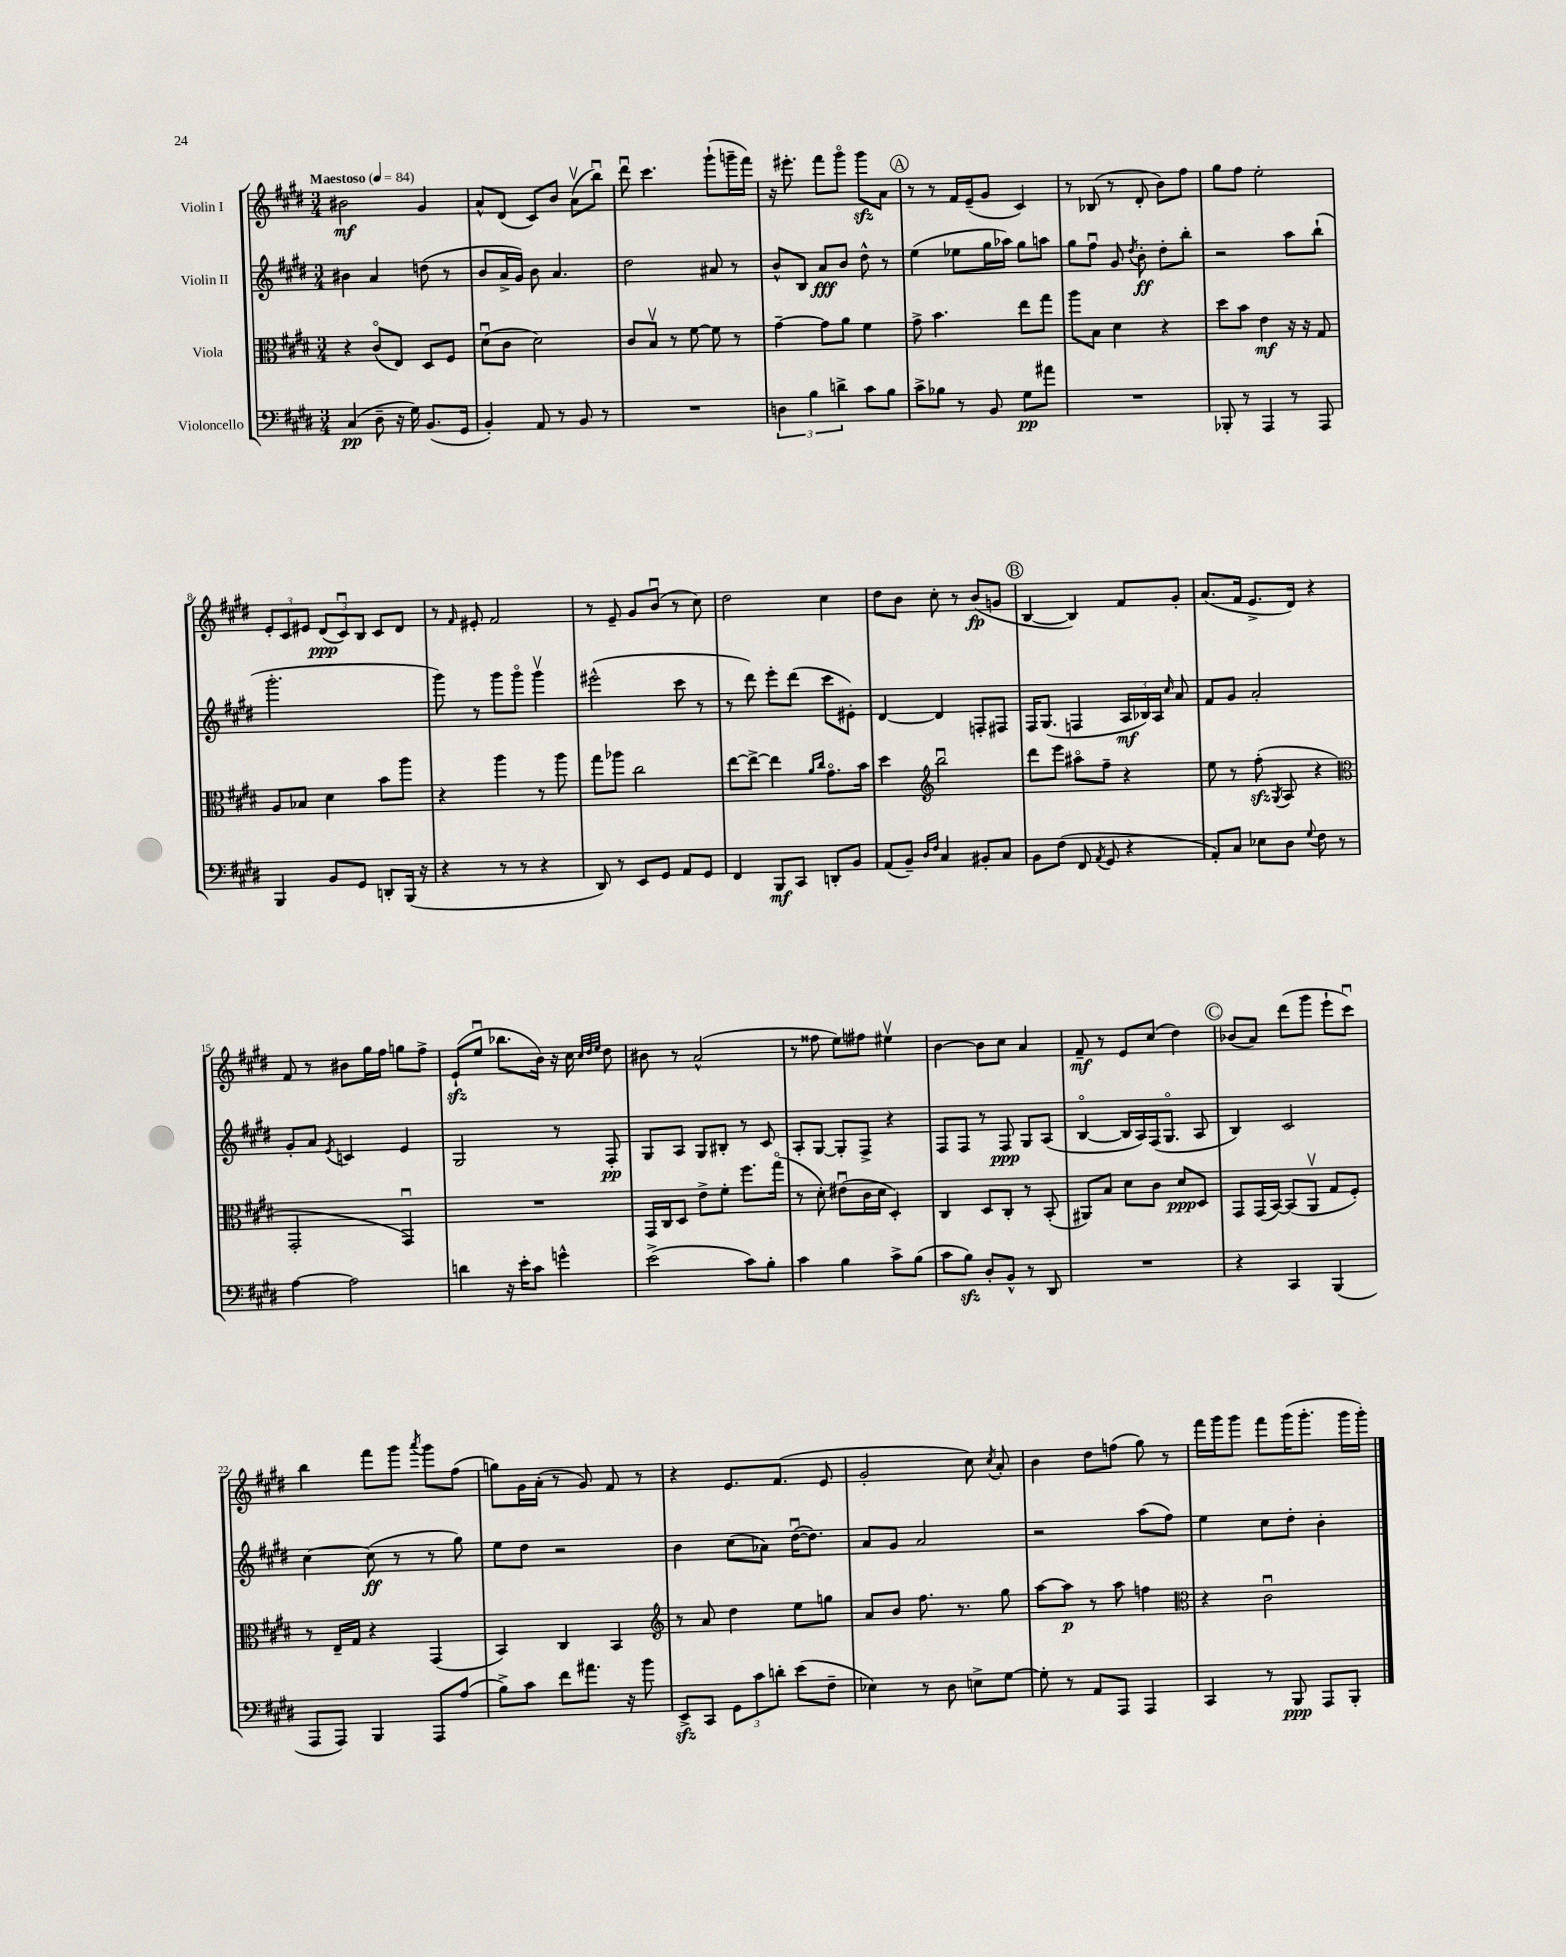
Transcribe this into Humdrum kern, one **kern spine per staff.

**kern	**kern	**kern	**kern
*staff4	*staff3	*staff2	*staff1
*clefF4	*clefC3	*clefG2	*clefG2
*k[f#c#g#d#]	*k[f#c#g#d#]	*k[f#c#g#d#]	*k[f#c#g#d#]
*M3/4	*M3/4	*M3/4	*M3/4
*MM84	*MM84	*MM84	*MM84
(4C#/	4r	4b#\	2b#\
8D#~\	(8c#o/L	4a/	.
16r	8E/J)	.	.
16G#\)	.	.	.
(8.BB/L	8D#/L	(8dd\	4g#/
.	8F#/J	8r	.
16GG#/Jk	.	.	.
=	=	=	=
4BB'/)	(8d#u\L	8b/L	8a^^/L
.	8c#\J	16a^/L	(8d#/J
.	.	16g#/JJ)	.
8AA/	2d#\)	8b\	8c#/L)
8r	.	4.a/	8b/J
8BB/	.	.	(8av\L
8r	.	.	8bbu\J)
=	=	=	=
2.r	8c#/L	2dd#\	8ddd#u\
.	8Bv/J	.	4.ccc#\
.	8r	.	.
.	[8f#\	.	.
.	8f#\]	8a#/	(8ggg#`\L
.	8r	8r	16ggg~\L
.	.	.	16fff#\JJ)
=	=	=	=
6D\	[4g#~\	8b^^/L	16r
.	.	.	8.eee#'\
.	.	8B/J	.
6B\	.	.	.
.	8g#\]L	8a/L	8fff#\L
6d^\	.	.	.
.	8a\J	8b/J	8ggg#o\J
8c#\L	4f#\	8dd#^^\	8ggg#\L
8B\J	.	8r	8a\J
=	=	=	=
8c#^\L	8g#^\	(4ee\	8r
8B-\J	4.b\	.	8r
8r	.	8ee-\L	16f#/LL
.	.	.	(16e~/J
8BB/	.	16gg#\L	8g#/J
.	.	16aa-\JJ)	.
8G#\L	8ee\L	8gg#\L	4c#/)
8a#\J	8gg#\J	8aa\J	.
=	=	=	=
2.r	8aa\L	8gg#\L	8r
.	8B\J	8ff#u\J	(8B-/
.	4d#\	8g#/	8r
.	.	8qdd#/	.
.	.	8b'\	8d#'/
.	4r	8dd#'\L	8b\L)
.	.	8bb'\J	8ff#\J
=	=	=	=
8BBB-'/	8dd#\L	2r	8gg#\L
8r	8b\J	.	8ff#\J
4AAA/	4e\	.	2ee'\
8r	16r	8aa\L	.
.	16r	.	.
8AAA/	8G#/	(8bb`\J	.
=	=	=	=
4BBB/	8A/L	2.ggg#'\	12e'/L
.	.	.	12c#/
.	8B-/J	.	.
.	.	.	12e#/J
8BB/L	4d#\	.	(12d#/L
.	.	.	12c#u/)
8GG#/J	.	.	.
.	.	.	12B/J
8DD'/L	8b\L	.	8c#/L
(16BBB/Jk	8aa\J	.	8d#/J
16r	.	.	.
=	=	=	=
4r	4r	8ggg#\)	8r
.	.	.	16qqf#/
.	.	8r	8e#'/
8r	4aa\	8ggg#\L	2f#/
8r	.	8ggg#o\J	.
4r	8r	4ggg#v\	.
.	8aa\	.	.
=	=	=	=
8DD#/)	8gg#\L	(2eee#^^\	8r
8r	8aa-\J	.	8e~/
8EE/L	2cc#\	.	8g#/L
8GG#/J	.	.	(8bu/J
8AA/L	.	8ccc#\	8r
8GG#/J	.	8r	8cc#\)
=	=	=	=
4FF#/	[8ee\L	8r	2dd#\
.	8ee^\_J	8ddd#\)	.
8BBB/L	4ee\]	8eee'\L	.
8CC#/J	.	(8ddd#\J	.
.	16qqa/LL	.	.
.	16qqcc#/JJ	.	.
8DD'/L	8.g#o\L	8ccc#\L	4cc#\
8BB/J	.	8e#'\J)	.
.	16b\Jk	.	.
=	=	=	=
(8AA/L	4dd#\	[4d#/	8dd#\L
8BB~/J)	.	.	8b\J
*	*clefG2	*	*
16qqD#/LL	.	.	.
16qqF#/JJ	.	.	.
4C#/	2bbu\	4d#/]	8cc#'\
.	.	.	8r
8BB#'/L	.	8F'/L	(8b/L
8C#/J	.	8F#/J	8g/J
=	=	=	=
8BB\L	8ddd#\L	16F#/LK	[4B/
.	.	(8.G#/J	.
(8F#\J	8eee\J	.	.
8FF#/	8aa#o\L	4F/	4B/])
8qAA/	.	.	.
8GG#/	8ff#~\J	.	.
4r	4r	24A/LL	8f#/L
.	.	24B-/)	.
.	.	24A/JJ	.
.	.	16qqcc#/	.
.	.	8a/	8g#'/J
=	=	=	=
8AA'/L)	8ee\	8f#/L	(8.a/L
8C#/J	8r	8g#/J	.
.	.	.	16f#/Jk
8E-\L	(8ff#'\	2a'/	8.e^/L
.	8qG#/	.	.
8D#\J	8A/	.	.
.	.	.	16d#/Jk)
8qqG#/	.	.	.
8F#\	4r	.	4r
8r	.	.	.
=	=	=	=
*	*clefC3	*	*
[4A\	2GG#'/	8g#'/L	8f#/
.	.	8a/J	8r
.	.	8qe/	.
2A\]	.	4c/	8b#\L
.	.	.	16gg#\L
.	.	.	16ff#\JJ
.	4GG#u/)	4e/	8gg\L
.	.	.	8ff#^\J
=	=	=	=
4d\	2.r	2G#/	(8e`/L
.	.	.	8eeu/J
16r	.	.	8.bb-\L
16e'\LK	.	.	.
8c#\J	.	.	.
.	.	.	16b\Jk)
4g^^\	.	8r	16r
.	.	.	16cc#\
.	.	.	32qqcc#/LLL
.	.	.	32qqdd#/
.	.	.	32qqee/JJJ
.	.	8F#'/	8dd#\
=	=	=	=
(2e^\	16GG#/LL	8G#/L	8b#\
.	16C#/J	.	.
.	8D#/J	8A/J	8r
.	8e^\L	8G#/L	(2a^^/
.	8f#'\J	8B#'/J	.
8c#\L)	8.ff#\L	8r	.
8B'\J	.	8c#/	.
.	(16gg#o\Jk	.	.
=	=	=	=
4c#\	8r	8A'/L	8r
.	8d#'\)	[8G#/J	8ff##\
4B\	(8e#u\L	8G#'/]L	8ee\L)
.	16c#\L	8F#^/J	8ff#\J
.	16d#\JJ	.	.
8c#^\L	4D#'/)	4r	4ee#v\
(8B\J	.	.	.
=	=	=	=
8c#\L	4C#/	8F#/L	[4b\
8B\J)	.	8F#/J	.
8D#'/L	8D#/L	8r	8b\]L
8BB^^/J	8C#'/J	8F#/	8cc#\J
8r	8r	8G#/L	4a/
8DD#/	(8BB'/	(8A/J	.
=	=	=	=
2.r	8AA#/L)	[4Bo/	8f#~/
.	8B/J	.	8r
.	8d#\L	16B/]LL	8e/L
.	.	16A/)	.
.	8c#\J	(16F#/J	(8cc#/J
.	.	8.G#o/J	.
.	8d#/L	.	4dd#\)
.	8D#/J	8A/	.
=	=	=	=
4r	8GG#/L	4B/)	(8b-/L
.	(16GG#/L	.	8a/J)
.	[16BB/JJ)	.	.
4CC#/	(8BB/]L	2c#/	(8ddd#\L
.	8AAv/J	.	8ggg#\J
(4BBB/	8G#/L	.	8eee`\L
.	8F#'/J)	.	8ccc#u\J)
=	=	=	=
8AAA/L	8r	[4cc#\	4bb\
8AAA/J)	16E~/LL	.	.
.	16G#/JJ	.	.
4BBB/	4r	(8cc#\]	8fff#\L
.	.	8r	8ggg#\J
.	.	.	8qaaa/
8AAA/L	(4GG#/	8r	8ggg#\L
(8A/J	.	8gg#\)	(8ff#\J
=	=	=	=
8B^\L)	4BB/)	8ee\L	8gg\L)
8c#\J	.	8dd#\J	16g#\L
.	.	.	(16a'\JJ
8f#\L	4C#/	2r	8r
8.a#\J	.	.	8g#/)
.	4BB/	.	8f#/
16r	.	.	.
8b\	.	.	8r
=	=	=	=
*	*clefG2	*	*
8EE^/L	8r	4b\	4r
8CC#/J	8a/	.	.
12GG#\L	4dd#\	(8cc#\L	8.e/L
12c#\	.	.	.
.	.	8a-\J)	.
12d'\J	.	.	.
.	.	.	(8.f#/J
(8e\L	8ee\L	([16dd#u\LK	.
.	.	8.dd#\]J)	.
8F#~\J	8gg\J	.	8e/
=	=	=	=
4E-\)	8a/L	8a/L	2g#'/
.	8b/J	8g#/J	.
8r	8.ff#\	2a/	.
8D#\	.	.	.
.	8.r	.	.
8E^\L	.	.	8cc#\)
.	.	.	8qcc#/
[8G#\J	8gg#\	.	8a'/
=	=	=	=
8G#'\]	[8aa\L	2r	4b\
8r	8aa\]J	.	.
8AA/L	8r	.	8dd#\L
8AAA/J	8aa\	.	(8ff\J
4AAA/	4ff\	(8aa\L	8gg#\)
.	.	8ff#\J)	8r
=	=	=	=
*	*clefC3	*	*
4CC#/	4r	4ee\	16fff#\LL
.	.	.	16ggg#\J
.	.	.	8ggg#\J
8r	2c#u\	8cc#\L	8fff#\L
8BBB/	.	8dd#'\J	(16ggg#\K
.	.	.	8.ggg#'\J
8AAA/L	.	4b'\	.
8BBB'/J	.	.	16ggg#\LL
.	.	.	16ggg#'\JJ)
==	==	==	==
*-	*-	*-	*-
